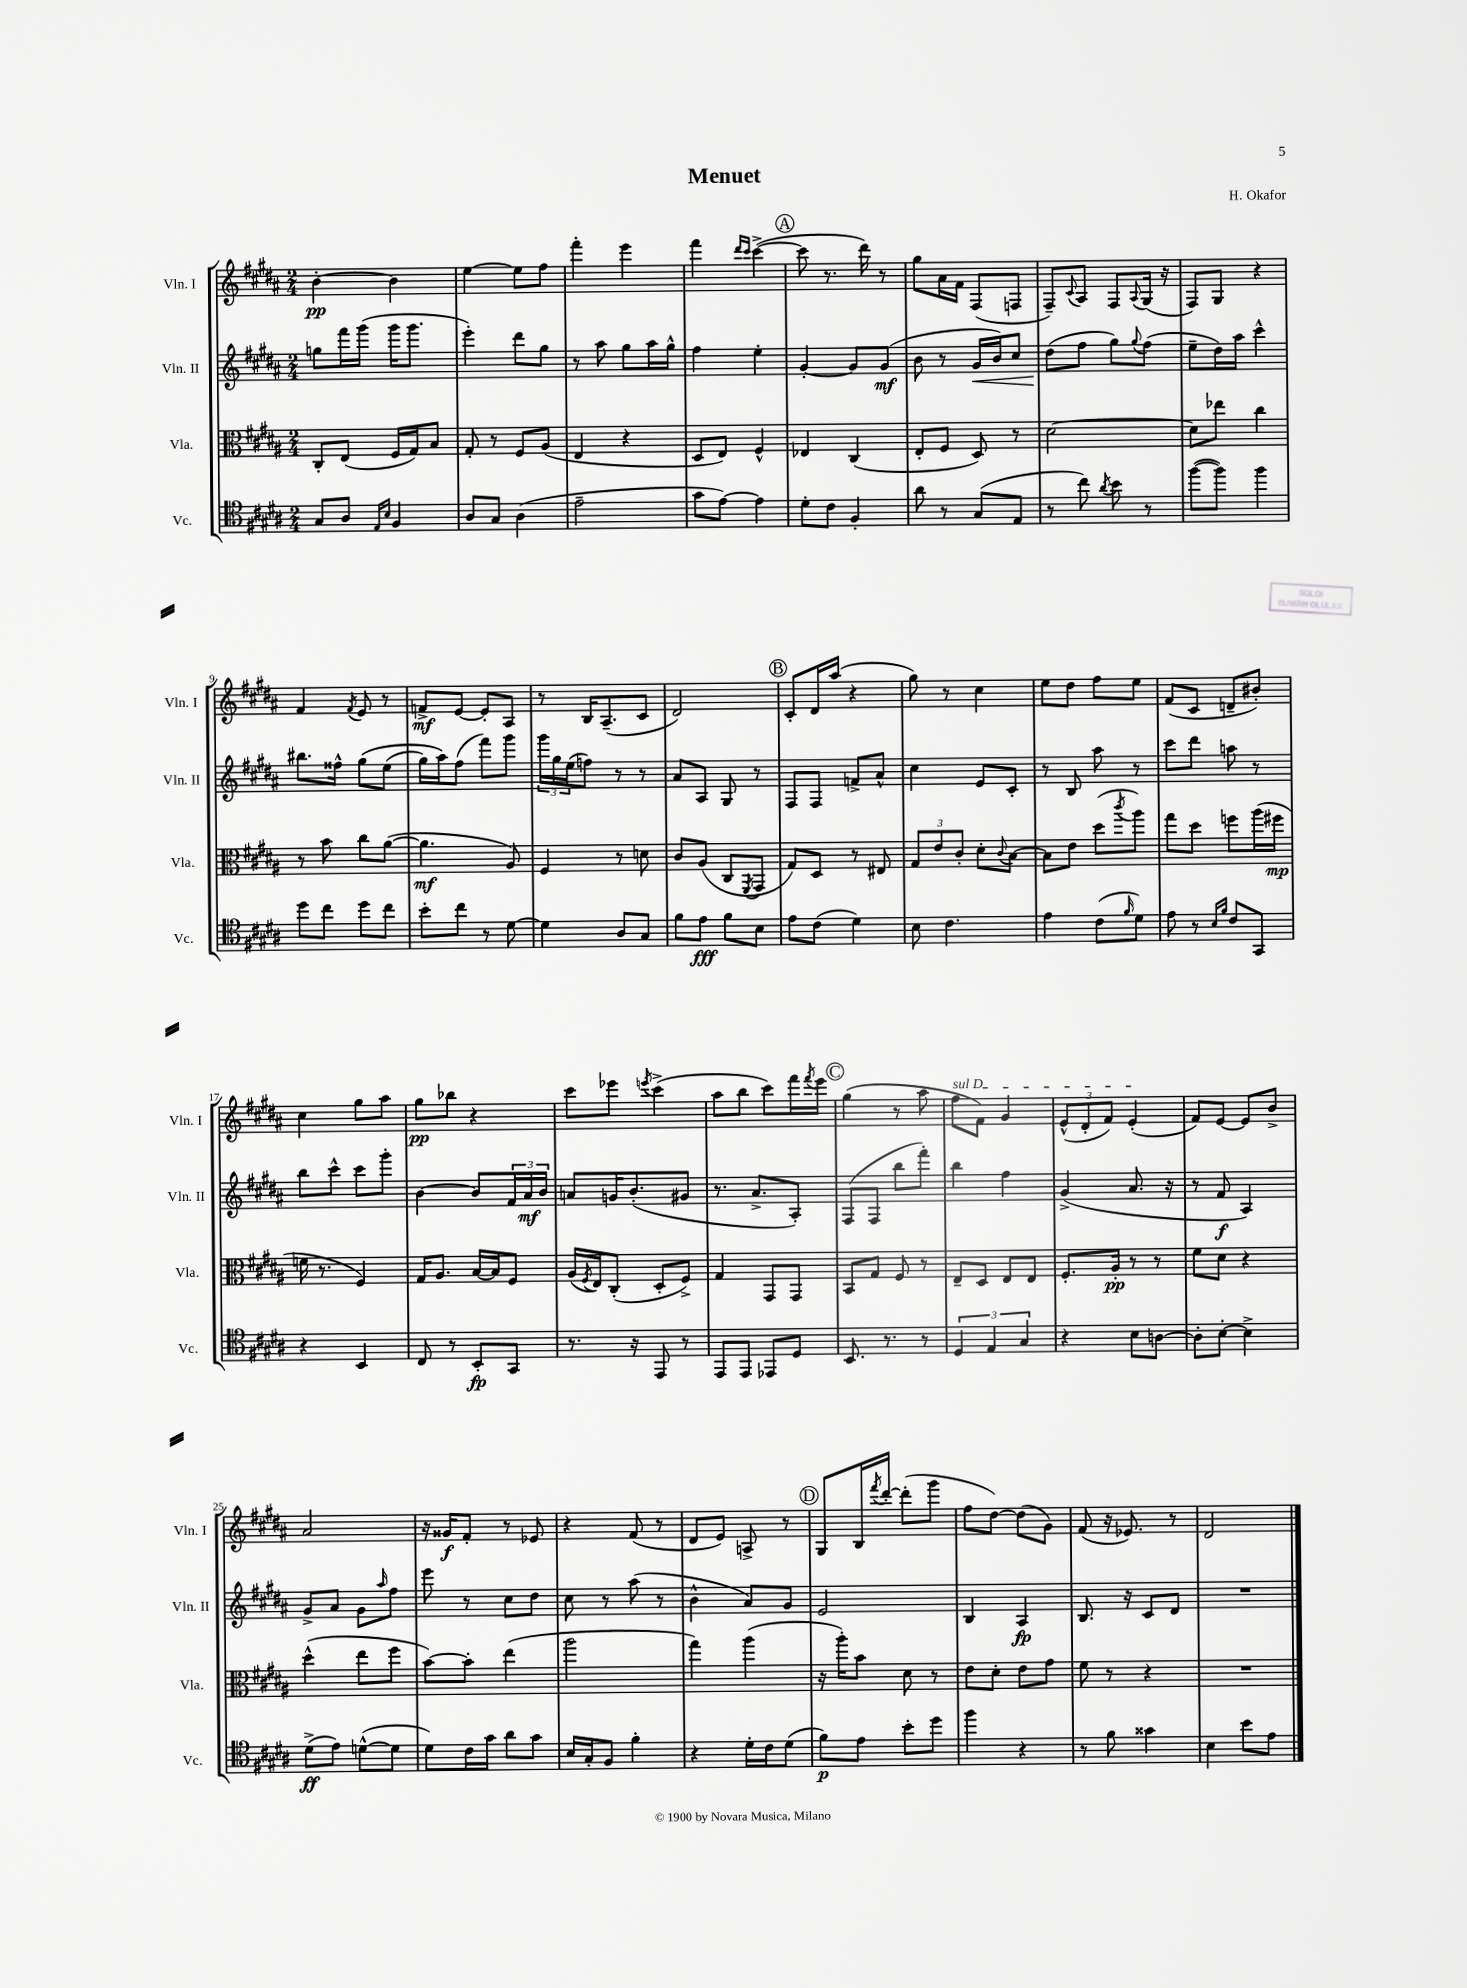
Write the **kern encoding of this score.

**kern	**dynam	**kern	**dynam	**kern	**dynam	**kern	**dynam
*part4	*part4	*part3	*part3	*part2	*part2	*part1	*part1
*staff4	*staff4	*staff3	*staff3	*staff2	*staff2	*staff1	*staff1
*I"Vc.	*	*I"Vla.	*	*I"Vln. II	*	*I"Vln. I	*
*I'Vc.	*	*I'Vla.	*	*I'Vln. II	*	*I'Vln. I	*
*clefC4	*	*clefC3	*	*clefG2	*	*clefG2	*
*k[f#c#g#d#a#]	*	*k[f#c#g#d#a#]	*	*k[f#c#g#d#a#]	*	*k[f#c#g#d#a#]	*
*M2/4	*	*M2/4	*	*M2/4	*	*M2/4	*
=1	=1	=1	=1	=1	=1	=1	=1
8G#/L	.	8C#'/L	.	8ggn\L	.	[4b'\	pp
8A#/J	.	(8E/J	.	16fff#\L	.	.	.
.	.	.	.	(16ggg#\JJ	.	.	.
16qqE/LL	.	.	.	.	.	.	.
16qqB/JJ	.	.	.	.	.	.	.
4F#/	.	16F#/LL	.	16ggg#\KL	.	4b\]	.
.	.	16G#/J)	.	8.ggg#\J	.	.	.
.	.	8B/J	.	.	.	.	.
=2	=2	=2	=2	=2	=2	=2	=2
8A#/L	.	8G#'/	.	4eee'\)	.	[4ee\	.
8G#/J	.	8r	.	.	.	.	.
(4A#\	.	8F#/L	.	8ddd#\L	.	8ee\L]	.
.	.	(8A#/J	.	8gg#\J	.	8ff#\J	.
=3	=3	=3	=3	=3	=3	=3	=3
2e~\	.	4E/	.	8r	.	4fff#'\	.
.	.	.	.	8aa#\	.	.	.
.	.	4r	.	8gg#\L	.	4eee\	.
.	.	.	.	16aa#\L	.	.	.
.	.	.	.	16gg#^^\JJ	.	.	.
=4	=4	=4	=4	=4	=4	=4	=4
8g#\L	.	8D#/L	.	4ff#\	.	4fff#\	.
[8e\J)	.	8E/J)	.	.	.	.	.
.	.	.	.	.	.	16qqddd#/LL	.
.	.	.	.	.	.	16qqccc#/JJ	.
4e\]	.	4F#^^/	.	4ee'\	.	([4ccc#^\	.
!!LO:REH:place=s1:t=A
=5	=5	=5	=5	=5	=5	=5	=5
8d#'\L	.	4E-X/	.	[4g#'/	.	8ccc#\]	.
8c#\J	.	.	.	.	.	8.r	.
4F#'/	.	(4C#/	.	8g#/L]	.	.	.
.	.	.	.	.	.	16ddd#\)	.
.	.	.	.	(8g#/J	mf	8r	.
=6	=6	=6	=6	=6	=6	=6	=6
8a#\	.	8E'/L	.	8b\	.	8gg#\L	.
8r	.	8F#/J	.	8r	.	16a#\L	.
.	.	.	.	.	.	16f#\JJ	.
!	!	!	!	!	!LO:HP:b	!	!
(8G#/L	.	8D#/)	.	16g#/LL	<	(8F#/L	.
.	.	.	.	16b/J)	.	.	.
8E/J	.	8r	.	8cc#/J	.	8Fn/J	.
=7	=7	=7	=7	=7	=7	=7	=7
8r	.	[2d#\	.	(8dd#\L	.	8F#~/L)	.
.	.	.	.	.	.	8qqc#/	.
8cc#\)	.	.	.	8ff#\J	[	8A#/J	.
8qa#/	.	.	.	.	.	.	.
8b\	.	.	.	8gg#\L)	.	8F#/L	.
.	.	.	.	8qqgg#/	.	8qqA#/	.
8r	.	.	.	(8ff#\J	.	(16G#/Jk	.
.	.	.	.	.	.	16r	.
=8	=8	=8	=8	=8	=8	=8	=8
([8ff#\L	.	8d#\L]	.	8ee~\L	.	8F#/L)	.
8ff#\J])	.	8ee-X\J	.	16dd#\L)	.	8G#/J	.
.	.	.	.	16aa#\JJ	.	.	.
4ff#\	.	4cc#\	.	4ccc#^^\	.	4r	.
!!LO:LB:g=z
=9	=9	=9	=9	=9	=9	=9	=9
8dd#\L	.	8r	.	8.bb#X\L	.	4f#/	.
8cc#\J	.	8b\	.	.	.	.	.
.	.	.	.	16ff##X^^\Jk	.	.	.
.	.	.	.	.	.	8qf#/	.
8dd#\L	.	8cc#\L	.	(8gg#\L	.	8e/	.
8cc#\J	.	([8a#\J	.	(8ee\J	.	8r	.
=10	=10	=10	=10	=10	=10	=10	=10
8b'\L	.	4.a#\]	mf	16gg#\LL)	.	8fn^/L	mf
.	.	.	.	16aa#\J)	.	.	.
8cc#\J	.	.	.	(8ff#\J	.	[8e/J	.
8r	.	.	.	8fff#\L)	.	8e'/L]	.
[8d#\	.	8A#/)	.	8ggg#\J	.	8A#/J	.
=11	=11	=11	=11	=11	=11	=11	=11
4d#\]	.	4F#/	.	24ggg#\LL	.	8r	.
.	.	.	.	24gg#\	.	.	.
.	.	.	.	(24ee\J	.	.	.
.	.	.	.	8ffn\J)	.	16B/KL	.
.	.	.	.	.	.	(8.A#~/	.
8A#/L	.	8r	.	8r	.	.	.
8G#/J	.	8dn\	.	8r	.	8c#/J	.
=12	=12	=12	=12	=12	=12	=12	=12
8f#\L	.	8c#/L	.	8a#/L	.	2d#/)	.
8e\J	fff	(8A#/J	.	8A#/J	.	.	.
8f#\L	.	8C#/L	.	8G#/	.	.	.
.	.	8qFF#/	.	.	.	.	.
8B\J	.	8GG#/J	.	8r	.	.	.
!!LO:REH:place=s1:t=B
=13	=13	=13	=13	=13	=13	=13	=13
8e\L	.	8G#/L)	.	8F#/L	.	8c#'/L	.
(8c#\J	.	8D#/J	.	8F#/J	.	16d#/L	.
.	.	.	.	.	.	(16aa#/JJ	.
4d#\)	.	8r	.	8fn^/L	.	4r	.
.	.	8E#X/	.	8a#^^/J	.	.	.
=14	=14	=14	=14	=14	=14	=14	=14
8B\	.	12G#/L	.	4cc#\	.	8gg#\)	.
.	.	12e/	.	.	.	.	.
4.c#\	.	.	.	.	.	8r	.
.	.	12c#'/J	.	.	.	.	.
.	.	8d#'\L	.	8e/L	.	4cc#\	.
.	.	8qqc#/	.	.	.	.	.
.	.	[8B\J	.	8c#'/J	.	.	.
=15	=15	=15	=15	=15	=15	=15	=15
4e\	.	8B\L]	.	8r	.	8ee\L	.
.	.	8e\J	.	8B/	.	8dd#\J	.
(8c#\L	.	(8dd#\L	.	8aa#\	.	8ff#\L	.
16qqf#/	.	8qccc#/	.	.	.	.	.
8d#\J)	.	8aa#\J)	.	8r	.	8ee\J	.
=16	=16	=16	=16	=16	=16	=16	=16
8e\	.	8gg#\L	.	8ccc#\L	.	(8f#/L	.
8r	.	8dd#\J	.	8ddd#\J	.	8c#/J	.
16qqB/LL	.	.	.	.	.	.	.
16qqf#/JJ	.	.	.	.	.	.	.
8c#/L	.	8ffn\L	.	8aan\	.	8dn~/L	.
8GG#/J	.	(16aa#\L	.	8r	.	8b#X'/J)	.
.	.	16ff#X\JJ	mp	.	.	.	.
!!LO:LB:g=z
=17	=17	=17	=17	=17	=17	=17	=17
4r	.	16fn\	.	8bb\L	.	4cc#\	.
.	.	8.r	.	.	.	.	.
.	.	.	.	8ccc#^^\J	.	.	.
4BB/	.	4F#/)	.	8ccc#\L	.	8gg#\L	.
.	.	.	.	8ggg#'\J	.	8aa#\J	.
=18	=18	=18	=18	=18	=18	=18	=18
8C#/	.	16G#/KL	.	[4b\	.	8gg#\L	pp
.	.	8.A#/J	.	.	.	.	.
8r	.	.	.	.	.	8bb-X\J	.
8BB'/L	fp	[16B/LL	.	8b/L]	.	4r	.
.	.	16B/J]	.	.	.	.	.
8GG#/J	.	8F#/J	.	24f#/L	.	.	.
.	.	.	.	24a#/	mf	.	.
.	.	.	.	24b/JJ	.	.	.
=19	=19	=19	=19	=19	=19	=19	=19
8.r	.	(16A#/LL	.	8an/L	.	8ccc#\L	.
.	.	8qF#/	.	.	.	.	.
.	.	16E/J)	.	.	.	.	.
.	.	(8C#'/J	.	16gn/K	.	8eee-X\J	.
16r	.	.	.	(8.b'/	.	.	.
.	.	.	.	.	.	8qeeen/	.
8EE/	.	8D#'/L	.	.	.	(4ccc#^\	.
8r	.	8F#^/J)	.	8g#X/J	.	.	.
=20	=20	=20	=20	=20	=20	=20	=20
8EE/L	.	4G#/	.	8.r	.	8aa#\L	.
8EE/J	.	.	.	.	.	8bb\J	.
.	.	.	.	8.a#^/L	.	.	.
8EE-X/L	.	8GG#/L	.	.	.	8ccc#\L)	.
8D#/J	.	8GG#/J	.	8A#'/J)	.	16fff#\L	.
.	.	.	.	.	.	8qfff#/	.
.	.	.	.	.	.	16eee\JJ	.
!!LO:REH:place=s1:t=C
=21	=21	=21	=21	=21	=21	=21	=21
8.BB/	.	8BB/L	.	(8F#/L	.	(4gg#\	.
.	.	8G#/J	.	8F#/J	.	.	.
8.r	.	.	.	.	.	.	.
.	.	8F#/	.	8bb\L	.	8r	.
8r	.	8r	.	8fff#'\J)	.	8aa#\	.
=22	=22	=22	=22	=22	=22	=22	=22
!	!	!	!	!	!	!LO:TX:a:i:t=sul D	!
6D#/	.	8E~/L	.	4bb\	.	8ff#\L	.
.	.	8D#/J	.	.	.	8f#\J)	.
6E/	.	.	.	.	.	.	.
.	.	8E/L	.	4ff#\	.	4g#/	.
6G#/	.	.	.	.	.	.	.
.	.	8E/J	.	.	.	.	.
=23	=23	=23	=23	=23	=23	=23	=23
4r	.	8.F#'/L	.	(4g#^/	.	(12e^^/L	.
.	.	.	.	.	.	12d#'/	.
.	.	.	.	.	.	12f#/J)	.
.	.	16A#'/Jk	pp	.	.	.	.
8B\L	.	8r	.	8.a#/	.	(4e'/	.
[8An\J	.	8r	.	.	.	.	.
.	.	.	.	16r	.	.	.
=24	=24	=24	=24	=24	=24	=24	=24
8A'\L]	.	8f#\L	.	8r	.	8f#/L)	.
[8B'\J	.	8d#\J	.	8f#/	f	[8e/J	.
4B^\]	.	4r	.	4A#/)	.	8e/L]	.
.	.	.	.	.	.	8b^/J	.
!!LO:LB:g=z
=25	=25	=25	=25	=25	=25	=25	=25
(8d#^\L	ff	(4dd#^^\	.	8g#^/L	.	2a#/	.
8e\J)	.	.	.	8a#/J	.	.	.
([8dn^^\L	.	8ee\L	.	8g#\L	.	.	.
.	.	.	.	16qqaa#/	.	.	.
8d\J]	.	8ff#\J	.	8ff#\J	.	.	.
=26	=26	=26	=26	=26	=26	=26	=26
8d#\L)	.	[8b\L)	.	8eee\	.	16r	.
.	.	.	.	.	.	16g##X/KL	f
16c#\L	.	8b'\J]	.	8r	.	8f#'/J	.
16g#\JJ	.	.	.	.	.	.	.
8a#\L	.	(4ee\	.	8cc#\L	.	8r	.
8g#\J	.	.	.	8dd#\J	.	8e-X/	.
=27	=27	=27	=27	=27	=27	=27	=27
16B/LL	.	2aa#\	.	8cc#\	.	4r	.
16G#'/J	.	.	.	.	.	.	.
8F#/J	.	.	.	8r	.	.	.
4f#'\	.	.	.	(8aa#\	.	(8f#/	.
.	.	.	.	8r	.	8r	.
=28	=28	=28	=28	=28	=28	=28	=28
4r	.	4gg#\)	.	4b^^\	.	8d#/L	.
.	.	.	.	.	.	8e/J)	.
16d#'\LL	.	(4aa#\	.	8a#/L)	.	8An^/	.
16c#\J	.	.	.	.	.	.	.
(8d#\J	.	.	.	8g#/J	.	8r	.
!!LO:REH:place=s1:t=D
=29	=29	=29	=29	=29	=29	=29	=29
8f#\L)	p	16r	.	2e/	.	8G#/L	.
.	.	16aa#'\KL)	.	.	.	.	.
8e\J	.	8b\J	.	.	.	16B/L	.
.	.	.	.	.	.	8qfff#/	.
.	.	.	.	.	.	[16ddd#'/JJ	.
8b'\L	.	8d#\	.	.	.	(8ddd#'\L]	.
8dd#\J	.	8r	.	.	.	8ggg#\J	.
=30	=30	=30	=30	=30	=30	=30	=30
4ff#\	.	8e\L	.	4B/	.	8ff#\L	.
.	.	8d#'\J	.	.	.	[8dd#\J)	.
4r	.	8e\L	.	4A#/	fp	(8dd#\L]	.
.	.	8g#\J	.	.	.	8g#\J)	.
=31	=31	=31	=31	=31	=31	=31	=31
8r	.	8f#\	.	8.B/	.	(8f#/	.
8f#\	.	8r	.	.	.	16r	.
.	.	.	.	16r	.	8.e-X/)	.
4g##X\	.	4r	.	8c#/L	.	.	.
.	.	.	.	8d#/J	.	8r	.
=32	=32	=32	=32	=32	=32	=32	=32
4B\	.	2r	.	2r	.	2d#/	.
8b\L	.	.	.	.	.	.	.
8e\J	.	.	.	.	.	.	.
==	==	==	==	==	==	==	==
*-	*-	*-	*-	*-	*-	*-	*-
